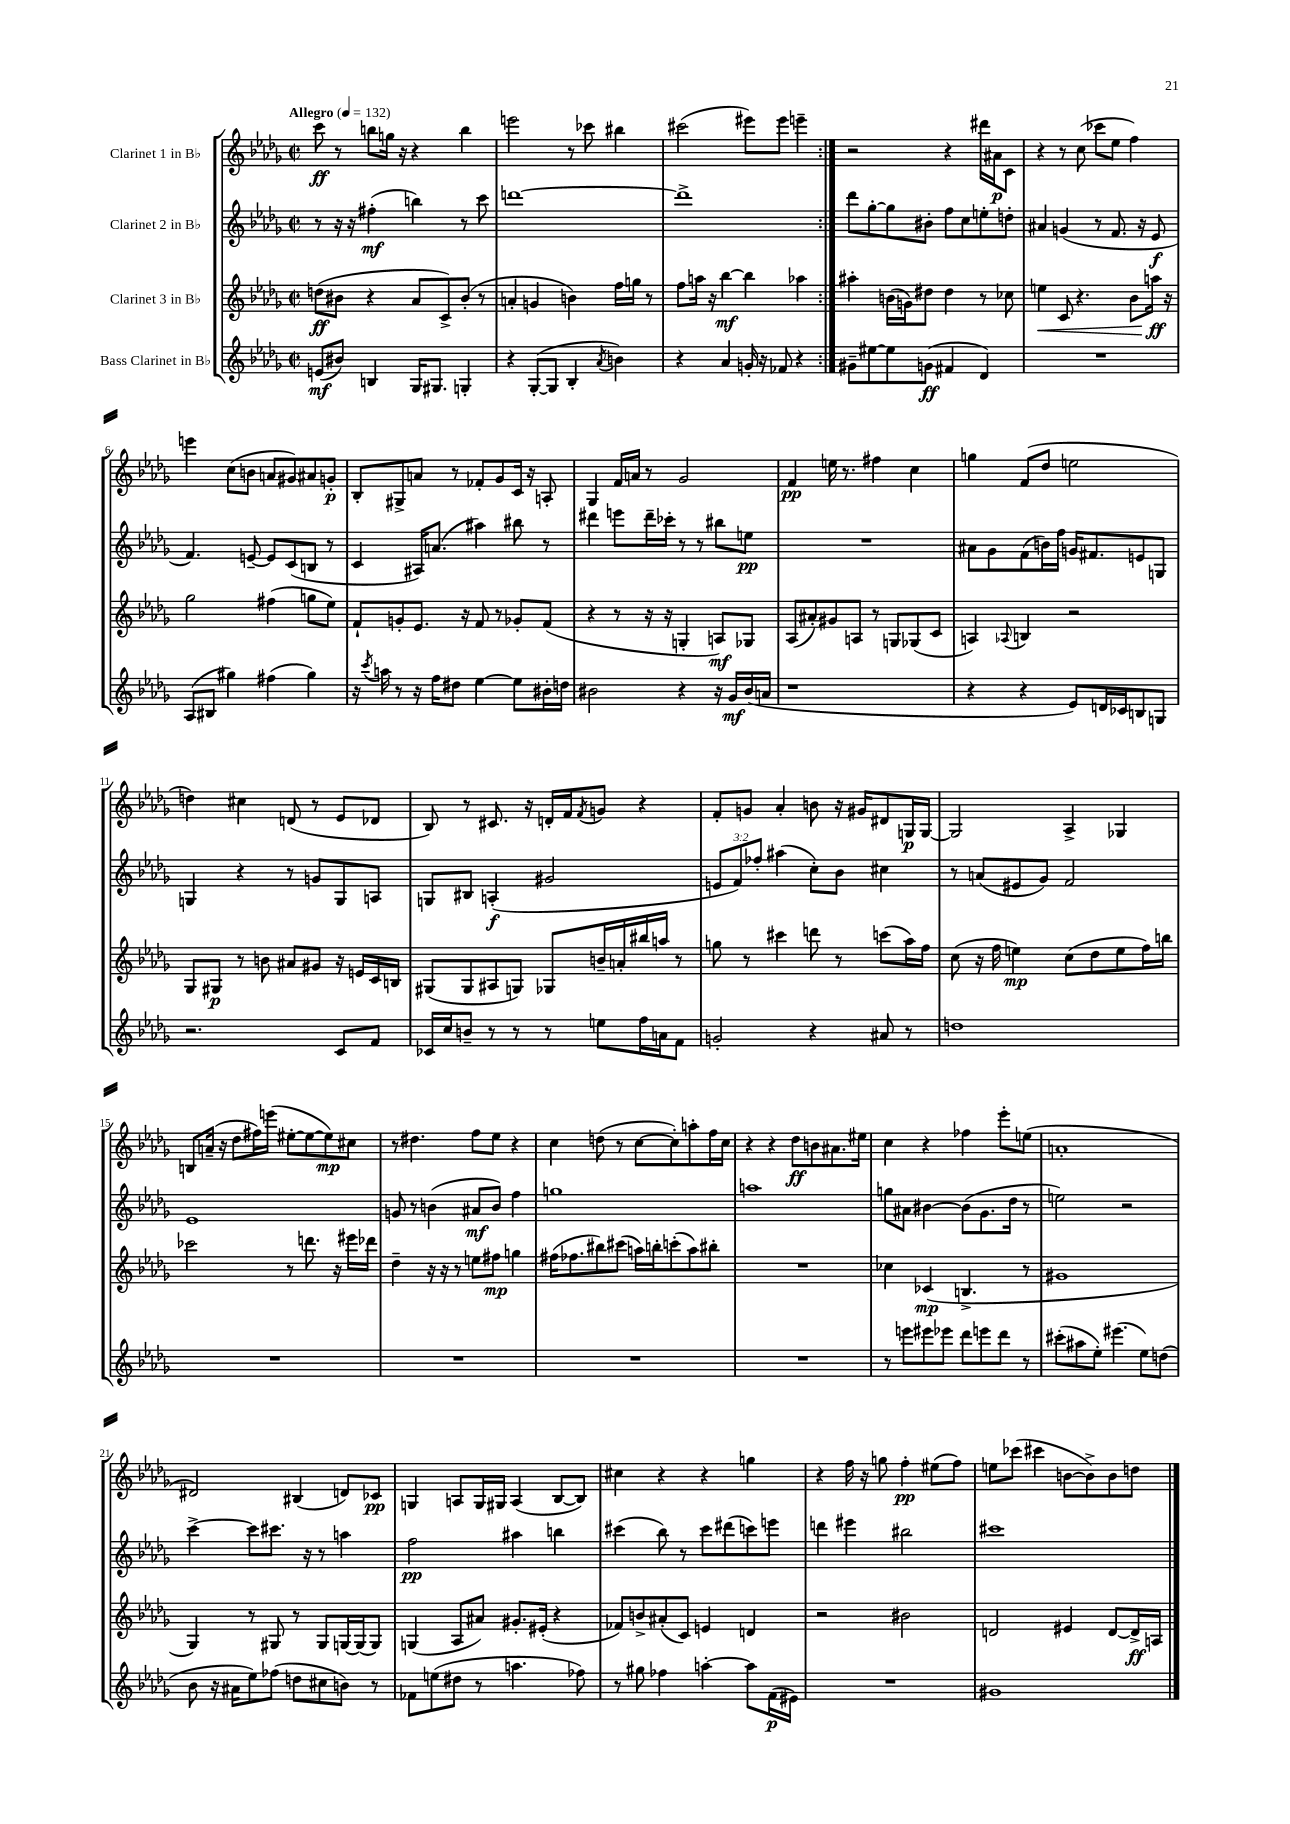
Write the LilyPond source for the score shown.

<<
\new StaffGroup <<
\new Staff = "s0" \with { instrumentName = "Clarinet 1 in Bb" } {
    \clef treble \key des \major \defaultTimeSignature \time 2/2 \tempo "Allegro" 4 = 132
    \repeat volta 2 { c'''8\ff r8 b''8 g''16 r16 r4 b''4 |
    e'''2 r8 ces'''8 bis''4 |
    cis'''2( eis'''8) eis'''8 e'''4-- | }
    r2 r4 dis'''16 ais'16\p c'8 |
    r4 r8 c''8( ces'''8 ees''8 f''4) |
    e'''4 c''8( b'8 a'8 gis'8) ais'8 g'8-.\p |
    bes8-. gis8-> a'8 r8 fes'8-. ges'8 c'16 r16 a8-. |
    ges4 f'16 a'16 r8 ges'2 |
    f'4\pp e''16 r8. fis''4 c''4 |
    g''4 f'8( des''8 e''2 |
    d''4) cis''4 d'8( r8 ees'8 des'8 |
    bes8) r8 cis'8. r16 d'16-. f'16 \acciaccatura { f'8 } g'8 r4 |
    f'8-. g'8 aes'4-. b'8 r16 gis'16 dis'8 g16\p g16~ |
    g2 aes4-> ges4 |
    b8 a'16--( r16 des''8 fis''16) e'''16( eis''8~-. eis''8~ eis''8\mp) cis''8 |
    r8 dis''4. f''8 ees''8 r4 |
    c''4 d''8( r8 c''8~ c''8-.) a''8-. f''16 c''16 |
    r4 r4 des''8\ff b'8 ais'8. eis''16 |
    c''4 r4 fes''4 ees'''8-. e''8( |
    a'1-. |
    dis'2) bis4( d'8) ces'8\pp |
    g4 a8 g16 gis16 a4( bes8~ bes8) |
    cis''4 r4 r4 g''4 |
    r4 f''16 r16 g''8 f''4-.\pp eis''8( f''8) |
    e''8 ces'''8( cis'''4 b'8~ b'8->) b'8 d''8 \bar "|." |
}
\new Staff = "s1" \with { instrumentName = "Clarinet 2 in Bb" } {
    \clef treble \key des \major \defaultTimeSignature \time 2/2 \override Staff.TupletNumber.text = #tuplet-number::calc-fraction-text
    \repeat volta 2 { r8 r16 r16 fis''4-.\mf( b''4) r8 c'''8 |
    d'''1~ |
    d'''1-> | }
    des'''8 ges''8~-. ges''8 bis'8-. f''8 c''8 e''8-. d''8-. |
    ais'4 g'4( r8 f'8. r16 ees'8\f |
    f'4.) e'8~-- e'8 c'8( b8 r8 |
    c'4 ais16) a'8.( ais''4) bis''8 r8 |
    dis'''4 e'''8 dis'''16-- ces'''16-. r8 r8 bis''8 e''8\pp |
    R1 |
    ais'8 ges'8 f'8( b'16) f''16 g'16 fis'8. e'8 g8 |
    g4 r4 r8 g'8 g8 a8 |
    g8 bis8 a4-.\f( gis'2 |
    \tuplet 3/2 { e'8 f'8) fes''8-. } ais''4( c''8-.) bes'8 cis''4 |
    r8 a'8( eis'8 ges'8) f'2 |
    ees'1 |
    g'8 r8 b'4( ais'8\mf b'8) f''4 |
    g''1 |
    a''1 |
    g''8 ais'8 bis'4~ bis'8( ges'8. des''16 r8 |
    e''2) r2 |
    c'''4~-> c'''8 cis'''8. r16 r8 a''4 |
    f''2\pp ais''4 b''4 |
    cis'''4( bes''8) r8 cis'''8 dis'''8( c'''8) e'''8 |
    d'''4 eis'''4 bis''2 |
    cis'''1 \bar "|." |
}
\new Staff = "s2" \with { instrumentName = "Clarinet 3 in Bb" } {
    \clef treble \key des \major \defaultTimeSignature \time 2/2
    \repeat volta 2 { d''8\ff( bis'8 r4 aes'8 c'8->) bis'8-.( r8 |
    a'4-. g'4 b'4) f''16 g''16 r8 |
    f''8 a''16 r16 bes''4~\mf bes''4 aes''4 | }
    ais''4-. b'16( g'16) dis''8 dis''4 r8 ces''8 |
    e''4\< c'8 r4. bes'8 a''16\ff\! r16 |
    ges''2 fis''4( g''8 ees''8) |
    f'8-! g'8-. ees'8. r16 f'8 r8 ges'8-. f'8( |
    r4 r8 r16 r16 g4-. a8\mf) ges8 |
    aes8( ais'8-.) gis'8 a8 r8 g8 ges8( c'8 |
    a4) \appoggiatura { aes8 } b4 r2 |
    ges8 gis8\p r8 b'8 ais'8 gis'8 r16 e'16 c'16 b16 |
    gis8( gis8 ais8 g8) ges8 b'16-- a'16-. bis''16 a''16 r8 |
    g''8 r8 cis'''4 d'''8 r8 c'''8( aes''16) f''16 |
    c''8( r16 f''16 e''4\mp) c''8( des''8 e''8 f''16) b''16 |
    ces'''2 r8 d'''8. r16 eis'''16 des'''16 |
    des''4-- r16 r16 r8 e''8 fis''8\mp g''4 |
    fis''16( fes''8. bis''8) cis'''8( a''16) b''16-. c'''8-.( a''8) bis''8-. |
    R1 |
    ces''4 ces'4\mp( b4.-> r8 |
    gis'1 |
    ges4) r8 gis8 r8 gis8 g16~ g16( g8) |
    g4( aes8 ais'8) gis'8.-. eis'16-.( r4 |
    fes'8) b'8-> ais'8-.( c'8) e'4 d'4 |
    r2 bis'2 |
    d'2 eis'4 d'8~ d'16->\ff a16 \bar "|." |
}
\new Staff = "s3" \with { instrumentName = "Bass Clarinet in Bb" } {
    \clef treble \key des \major \defaultTimeSignature \time 2/2
    \repeat volta 2 { e'8\mf( bis'8) b4 ges16 gis8. g4-. |
    r4 ges8~-.( ges8 bes4-. \acciaccatura { aes'8 } b'4) |
    r4 aes'4 g'16-. r16 fes'8 r4 | }
    gis'8-- eis''8~ eis''8 g'8\ff( fis'4 des'4) |
    R1 |
    aes8( bis8 gis''4) fis''4( gis''4) |
    r16 \acciaccatura { c'''8 } a''16 r8 r16 f''16 dis''8 ees''4~ ees''8 bis'16-. d''16 |
    bis'2 r4 r16 ges'16\mf bis'16( a'16 |
    r1 |
    r4 r4 ees'8) d'16 ces'16 b8 g8 |
    r2. c'8 f'8 |
    ces'16 c''16 b'8-- r8 r8 r8 e''8 f''16 a'16 f'8 |
    g'2-. r4 ais'8 r8 |
    d''1 |
    R1 |
    R1 |
    R1 |
    R1 |
    r8 e'''8 eis'''8 ees'''8 des'''8 e'''8 des'''8 r8 |
    cis'''8-.( ais''8 ees''8-.) eis'''4.( ees''8) d''8( |
    bes'8 r16 ais'16 ees''8) fes''8( d''8 cis''8 b'8) r8 |
    fes'8 e''8( dis''8 r8 a''4. fes''8) |
    r8 gis''8 fes''4 a''4~-. a''8 f'16\p( eis'16) |
    R1 |
    gis'1 \bar "|." |
}
>>
>>
